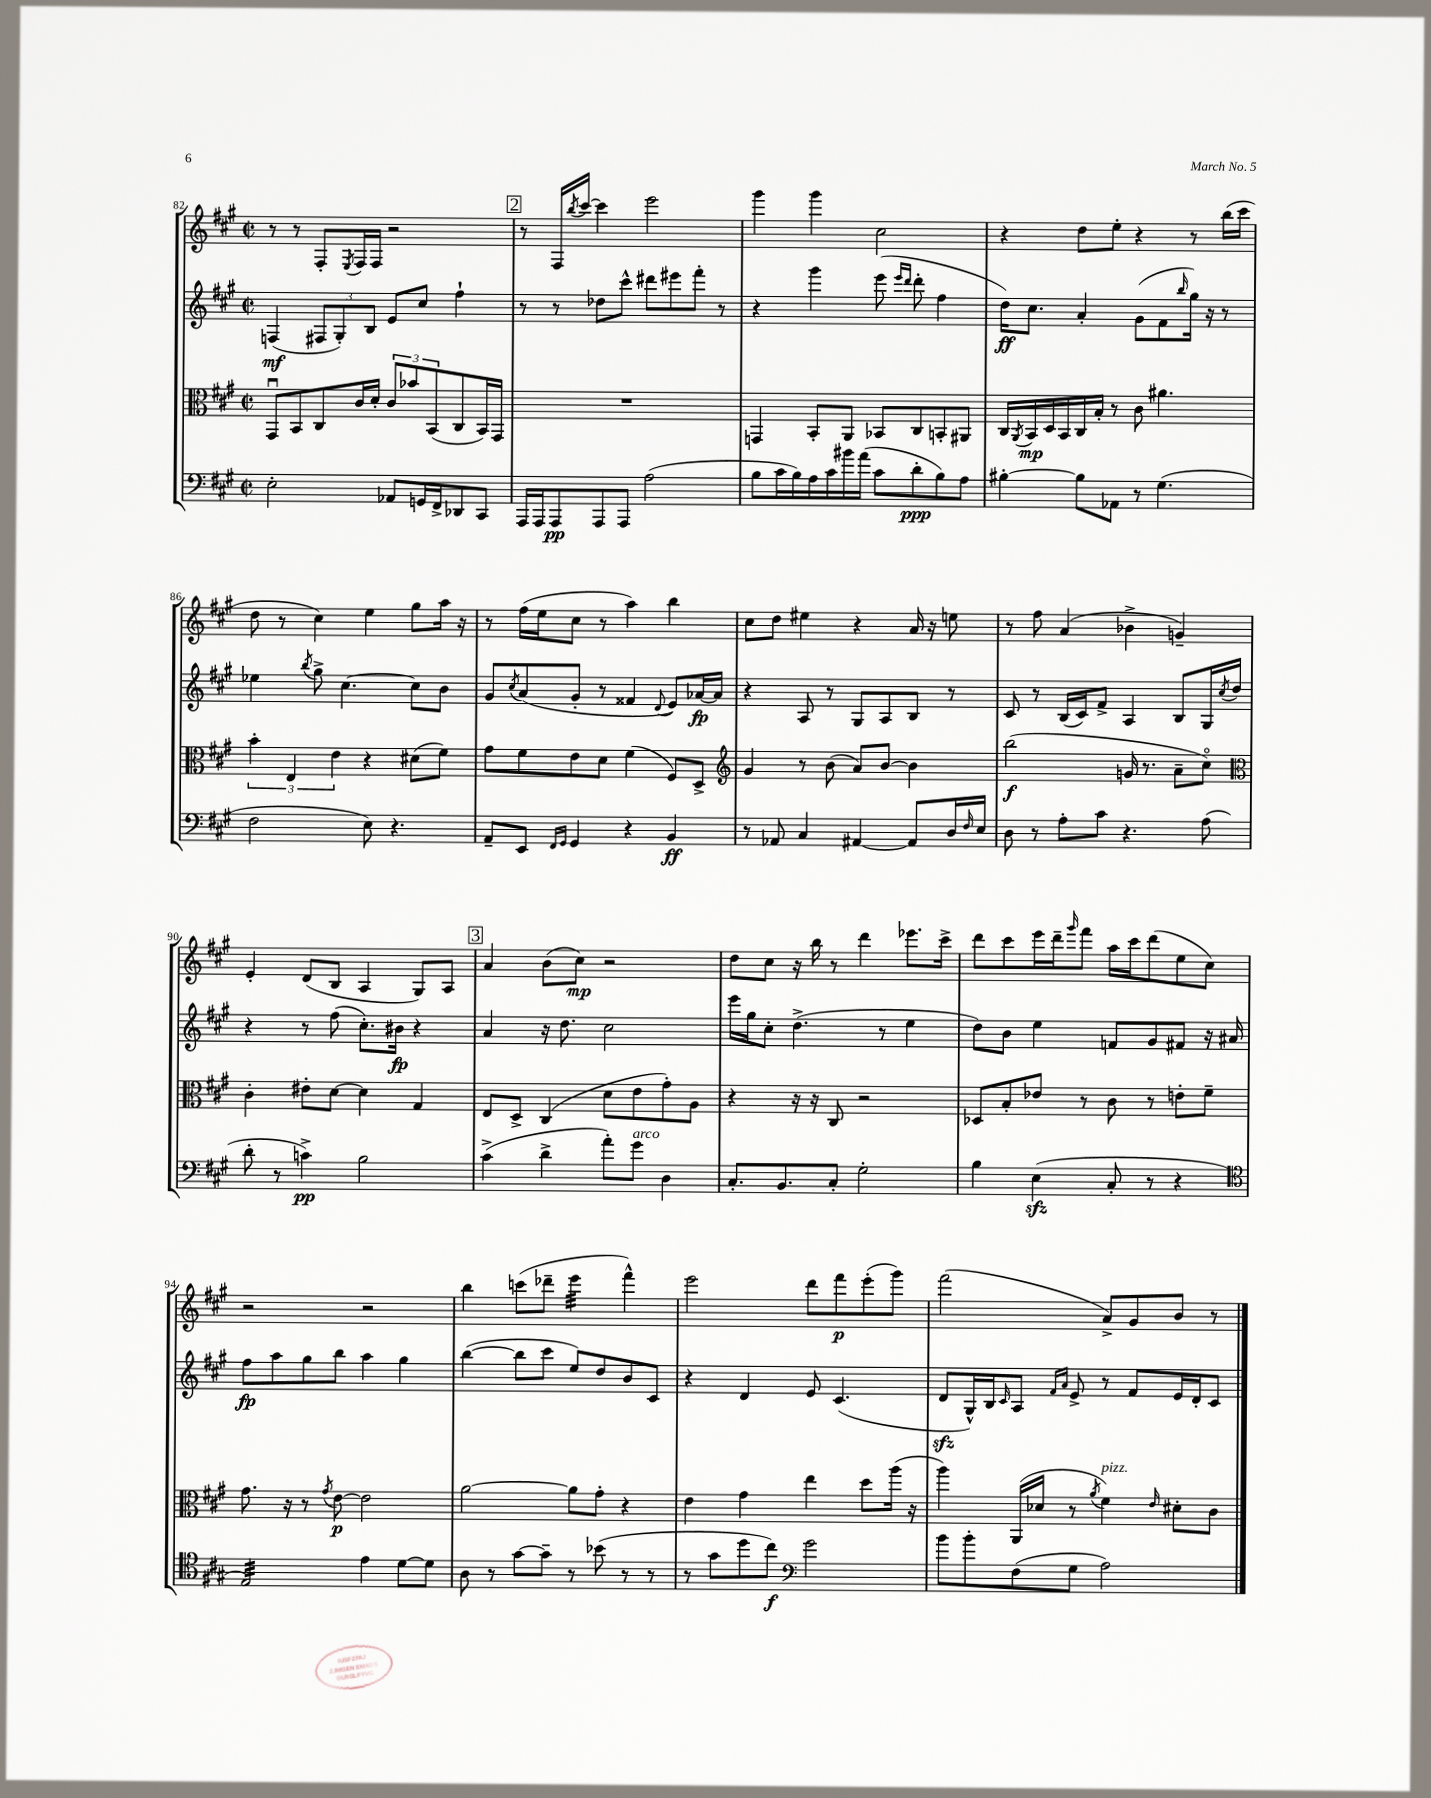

**kern	**kern	**kern	**kern
*staff4	*staff3	*staff2	*staff1
*clefF4	*clefC3	*clefG2	*clefG2
*k[f#c#g#]	*k[f#c#g#]	*k[f#c#g#]	*k[f#c#g#]
*M2/2	*M2/2	*M2/2	*M2/2
*met(c|)	*met(c|)	*met(c|)	*met(c|)
2E'	8GG#u	(4F	8r
.	8BB	.	8r
.	8C#	12F#	8F#'
.	.	12G#')	.
.	.	.	8qE
.	16c#	.	16F#
.	.	12B	.
.	16d'	.	16F#
8AA-	12c#	8e	2r
.	12b-	.	.
16GG	.	8cc#	.
.	(12BB	.	.
16FF#^	.	.	.
8DD-	8C#	4ff#`	.
8CC#	16BB)	.	.
.	16GG#	.	.
=	=	=	=
16AAA	1r	8r	8r
16AAA	.	.	.
8AAA	.	8r	16F#
.	.	.	8qbb
.	.	.	[16ccc#
8AAA	.	8dd-	4ccc#]
8AAA	.	8ccc#^^	.
(2A	.	8ddd#	2eee
.	.	8eee#	.
.	.	8fff#'	.
.	.	8r	.
=	=	=	=
8B	4GG	4r	4ggg#
16c#	.	.	.
16B)	.	.	.
16A	8BB'	4ggg#	4ggg#
16c#	.	.	.
16b#	8AA	.	.
(16a	.	.	.
8c#	8BB-	(8eee	2cc#
.	.	16qqeee	.
.	.	16qqddd	.
8d'	8C#	8ddd'	.
8B)	8BB'	4ff#	.
8A	8AA#	.	.
=	=	=	=
[4B#'	16C#	16dd)	4r
.	8qAA	.	.
.	16BB	8.cc#	.
.	16D	.	.
.	16BB	.	.
8B#]	16C#	4a'	8dd
.	16B'	.	.
8AA-	8r	.	8ee'
8r	8c#	(8g#	4r
(4.G#	4.a#	8f#	.
.	.	16qqbb	.
.	.	16gg#)	8r
.	.	16r	.
.	.	8r	(16bb
.	.	.	16ccc#
=	=	=	=
2F#	6b'	4ee-	8dd
.	.	.	8r
.	6E	.	.
.	.	8qbb	.
.	.	8gg#^	4cc#)
.	6e	.	.
.	.	[4.cc#	.
8E)	4r	.	4ee
4.r	.	.	.
.	(8d#	8cc#]	8gg#
.	8f#)	8b	16aa
.	.	.	16r
=	=	=	=
8AA~	8g#	8g#	8r
.	.	8qcc#	.
8EE	8f#	(8a	(16ff#
.	.	.	16ee
16qqFF#	.	.	.
16qqGG#	.	.	.
4GG#	8e	8g#'	8cc#
.	8d	8r	8r
4r	(4f#	4f##	4aa)
.	.	8qqd	.
4BB	8F#)	8e)	4bb
.	8D^	[16a-	.
.	.	16a-]	.
=	=	=	=
*	*clefG2	*	*
8r	4g#	4r	8cc#
8AA-	.	.	8dd
4C#	8r	8A	4ee#
.	(8b	8r	.
[4AA#	8a)	8G#	4r
.	[8b	8A	.
8AA#]	4b]	8B	16a
.	.	.	16r
16D	.	8r	8ee
16qqF#	.	.	.
16E	.	.	.
=	=	=	=
8D	(2bb	8c#	8r
8r	.	8r	8ff#
8A'	.	(16B	(4a
.	.	16c#)	.
8c#	.	8f#^	.
4.r	16g	4A	4b-^
.	8.r	.	.
.	8a~	8B	4g~)
(8A	8cc#o)	16G#	.
.	.	8qcc#	.
.	.	16dd	.
=	=	=	=
*	*clefC3	*	*
8d'	4c#'	4r	4e'
8r	.	.	.
4c^)	8e#'	8r	(8d
.	[8d	(8ff#	8B
2B	4d]	8.cc#')	4A
.	.	16b#	.
.	4G#	4r	8G#)
.	.	.	8A
=	=	=	=
(4c#^	8E	4a	4a
.	8D^	.	.
4d^	(4C#	16r	(8b
.	.	8.dd	.
.	.	.	8cc#)
8a')	8d	2cc#	2r
8g#	8e	.	.
4D	8g#')	.	.
.	8A	.	.
=	=	=	=
8.C#'	4r	16eee	8dd
.	.	16gg#	.
.	.	8cc#'	8cc#
8.BB	.	.	.
.	16r	(4.dd^	16r
.	16r	.	16bb
8C#'	8C#	.	8r
2G#'	2r	.	4ddd
.	.	8r	.
.	.	4ee	8.eee-
.	.	.	16ccc#^
=	=	=	=
4B	8D-	8dd)	8ddd
.	8B'	8b	8ccc#
(4E	8e-	4ee	16eee
.	.	.	16ddd~
.	.	.	16qqggg#
.	8r	.	8fff#
8C#'	8c#	8f	16aa
.	.	.	16ccc#
8r	8r	8g#	(8ddd
4r	8e'	8f#	8ee
.	8f#~	16r	8cc#)
.	.	16a#	.
=	=	=	=
*clefC4	*	*	*
2E)	8.g#	8ff#	2r
.	.	8aa	.
.	16r	.	.
.	8r	8gg#	.
.	8qg#	.	.
.	[8e	8bb	.
4e	2e]	4aa	2r
[8d	.	4gg#	.
8d]	.	.	.
=	=	=	=
8A	[2a	([4bb	4bb
8r	.	.	.
[8g#	.	8bb]	(8ccc
8g#~]	.	8ccc#	8ddd-~
8r	8a]	8ee)	4eee
(8b-	8g#'	8dd	.
8r	4r	8b	4fff#^^)
8r	.	8c#	.
=	=	=	=
8r	4e	4r	2eee
8g#	.	.	.
8dd	4g#	4d	.
8cc#)	.	.	.
*clefF4	*	*	*
2g#	4ee	8e	8ddd
.	.	(4.c#	8fff#
.	8dd	.	(8eee'
.	(16aa	.	8ggg#)
.	16r	.	.
=	=	=	=
8b	4aa)	8d	(2fff#
8b'	.	16G#^^)	.
.	.	16B	.
.	.	16qqc#	.
(8F#	(16AA	8A	.
.	16d-	.	.
.	.	16qqf#	.
.	.	16qqa	.
8G#	8r	8e^	.
.	8qa	.	.
2A)	4f#)	8r	8a^)
.	.	8f#	8g#
.	16qqe	.	.
.	8d#'	16e	8b
.	.	16d'	.
.	8c#	8c#	8r
==	==	==	==
*-	*-	*-	*-
